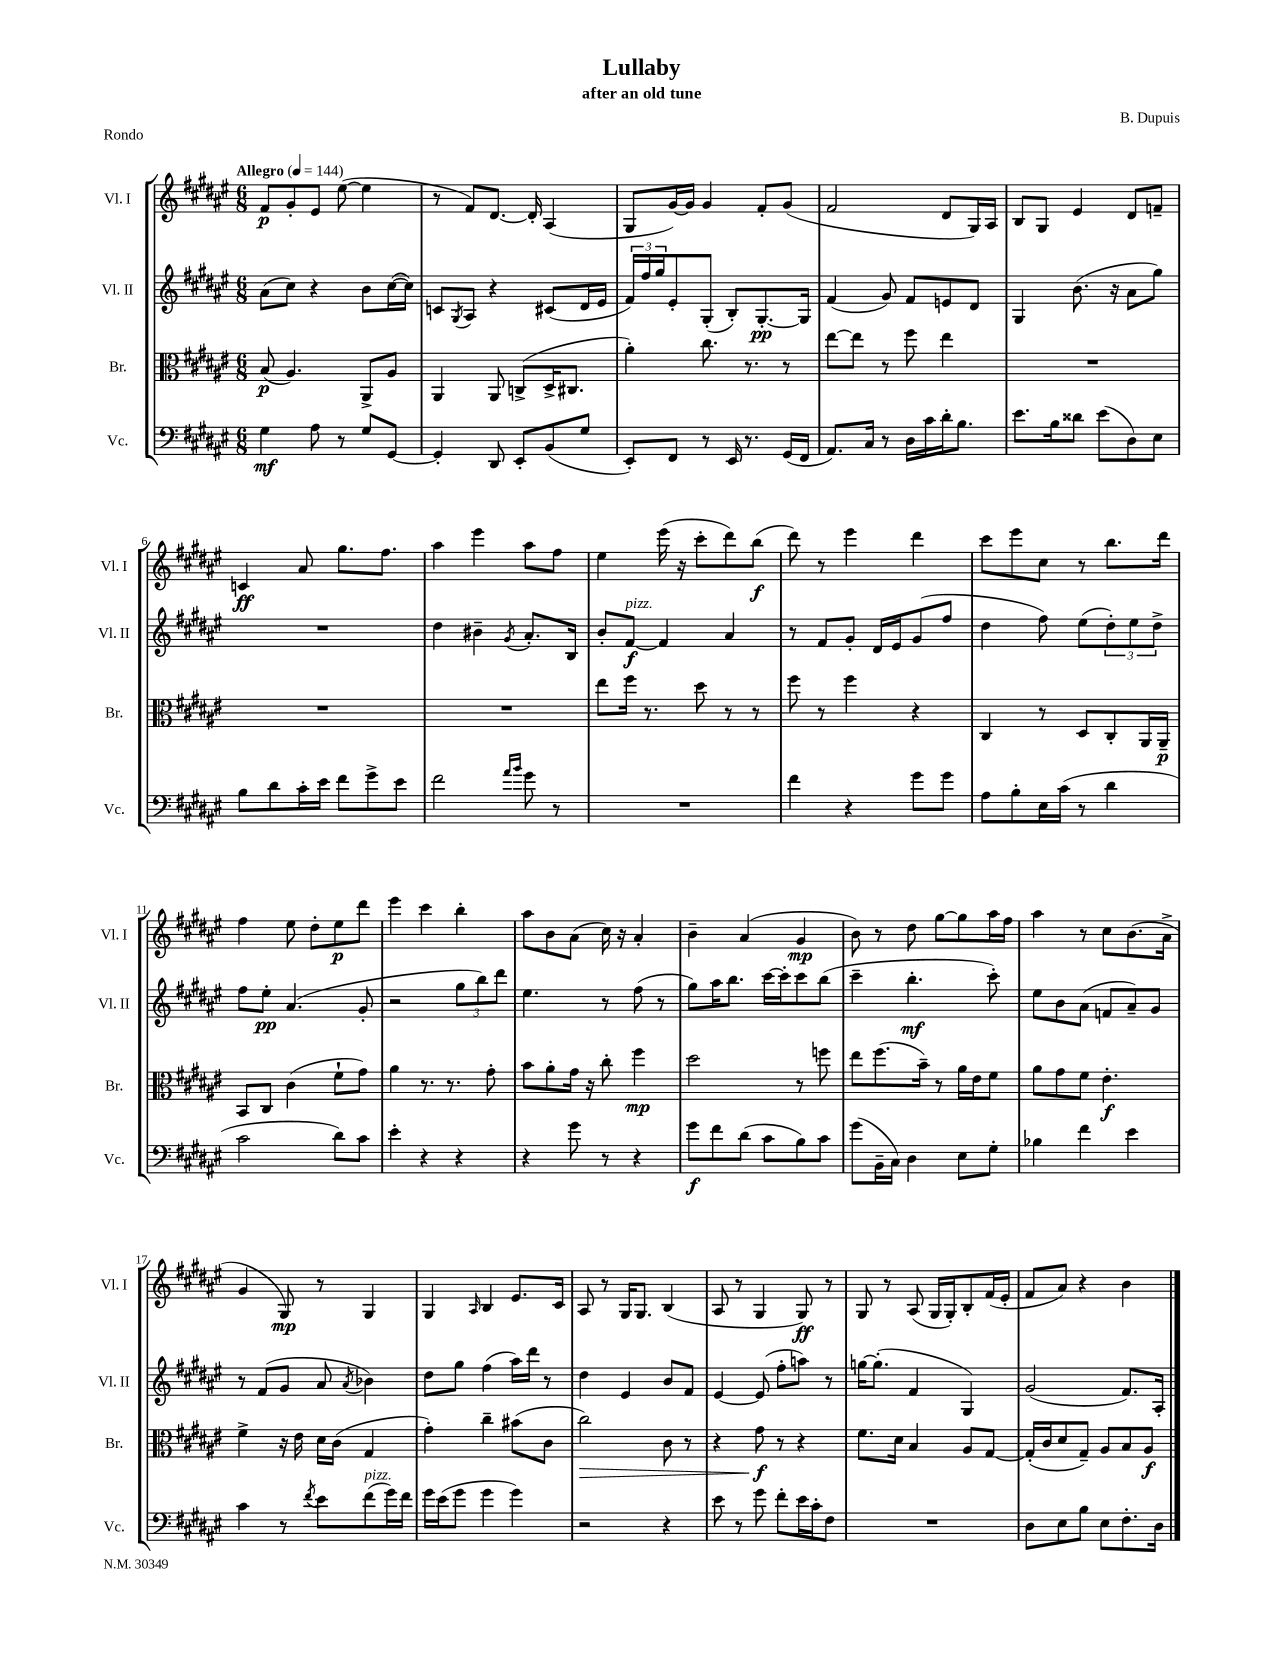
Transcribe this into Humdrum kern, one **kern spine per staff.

**kern	**kern	**kern	**kern
*staff4	*staff3	*staff2	*staff1
*clefF4	*clefC3	*clefG2	*clefG2
*k[f#c#g#d#a#e#]	*k[f#c#g#d#a#e#]	*k[f#c#g#d#a#e#]	*k[f#c#g#d#a#e#]
*M6/8	*M6/8	*M6/8	*M6/8
*MM144	*MM144	*MM144	*MM144
4G#	(8B	(8a#	8f#
.	4.A#)	8cc#)	8g#'
8A#	.	4r	8e#
8r	.	.	([8ee#
8G#	8AA#^	8b	4ee#]
[8GG#	8A#	([16cc#	.
.	.	16cc#])	.
=	=	=	=
4GG#']	4AA#	8c	8r
.	.	8qG#	.
.	.	8A#	8f#)
8DD#	8AA#	4r	[8.d#
8EE#'	(8C^	.	.
.	.	.	16d#']
(8BB	16D#^	(8c#	(4A#
.	8.C#	.	.
8G#	.	16d#	.
.	.	16e#	.
=	=	=	=
8EE#')	4a#')	24f#)	8G#
.	.	24ff#	.
.	.	24gg#	.
8FF#	.	8e#'	[16g#)
.	.	.	16g#]
8r	8.cc#	(8G#'	4g#
16EE#	.	8B')	.
8.r	8.r	.	.
.	.	[8.G#'	8f#'
(16GG#	8r	.	(8g#
16FF#	.	16G#]	.
=	=	=	=
8.AA#)	[8ee#	(4f#	2f#
.	8ee#]	.	.
16C#	.	.	.
8r	8r	8g#)	.
16D#	8ff#	8f#	.
16c#	.	.	.
16d#'	4ee#	8e	8d#
8.B	.	.	.
.	.	8d#	16G#)
.	.	.	16A#
=	=	=	=
8.e#	2.r	4G#	8B
.	.	.	8G#
16B	.	.	.
8d##	.	(8.b	4e#
(8e#	.	.	.
.	.	16r	.
8D#)	.	8a#	8d#
8E#	.	8gg#)	8f~
=	=	=	=
8B	2.r	2.r	4c
8d#	.	.	.
16c#'	.	.	8a#
16e#	.	.	.
8f#	.	.	8.gg#
8g#^	.	.	.
.	.	.	8.ff#
8e#	.	.	.
=	=	=	=
2f#	2.r	4dd#	4aa#
.	.	4b#~	4eee#
16qqa#	.	.	.
16qqb	.	8qg#	.
8g#	.	8.a#'	8aa#
8r	.	.	8ff#
.	.	16B	.
=	=	=	=
2.r	8ee#	8b'	4ee#
.	16ff#	[8f#	.
.	8.r	.	.
.	.	4f#]	(16eee#
.	.	.	16r
.	8dd#	.	8ccc#'
.	8r	4a#	8ddd#)
.	8r	.	(8bb
=	=	=	=
4f#	8ff#	8r	8ddd#)
.	8r	8f#	8r
4r	4ff#	8g#'	4eee#
.	.	16d#	.
.	.	16e#	.
8g#	4r	(8g#	4ddd#
8g#	.	8ff#	.
=	=	=	=
8A#	4C#	4dd#	8ccc#
8B'	.	.	8eee#
16E#	8r	8ff#)	8cc#
(16c#	.	.	.
8r	8D#	(8ee#	8r
4d#	8C#'	12dd#')	8.bb
.	.	12ee#	.
.	16AA#	.	.
.	.	12dd#^	.
.	16AA#~	.	16ddd#
=	=	=	=
2c#	8BB	8ff#	4ff#
.	8C#	8ee#'	.
.	(4c#	(4.a#	8ee#
.	.	.	8dd#'
8d#)	8f#`	.	8ee#
8c#	8g#)	8g#'	8ddd#
=	=	=	=
4e#'	4a#	2r	4eee#
4r	8.r	.	4ccc#
.	8.r	.	.
4r	.	12gg#	4bb'
.	.	12bb)	.
.	8g#'	.	.
.	.	12ddd#	.
=	=	=	=
4r	8b	4.ee#	8aa#
.	8a#'	.	8b
8g#	16g#	.	(8a#
.	16r	.	.
8r	8cc#'	8r	16cc#)
.	.	.	16r
4r	4ff#	(8ff#	4a#'
.	.	8r	.
=	=	=	=
8g#	2dd#	8gg#)	4b~
8f#	.	16aa#	.
.	.	8.bb	.
(8d#	.	.	(4a#
8c#	.	[16ccc#	.
.	.	16ccc#']	.
8B)	8r	8ccc#	4g#
8c#	8ff	(8bb	.
=	=	=	=
(8g#	8ee#	4ccc#~	8b)
16BB~	(8.ff#	.	8r
16C#)	.	.	.
4D#	.	4.bb'	8dd#
.	16b~)	.	.
.	8r	.	[8gg#
8E#	16a#	.	8gg#]
.	16e#	.	.
8G#'	8f#	8ccc#')	16aa#
.	.	.	16ff#
=	=	=	=
4B-	8a#	8ee#	4aa#
.	8g#	8b	.
4f#	8f#	(8a#	8r
.	4.e#'	8f	8cc#
4e#	.	8a#~)	(8.b
.	.	8g#	.
.	.	.	16a#^
=	=	=	=
4c#	4f#^	8r	4g#
.	.	(8f#	.
8r	16r	8g#	8G#)
.	16e#	.	.
8qf#	.	.	.
8e#	16d#	8a#	8r
.	(16c#	.	.
.	.	8qa#	.
(8f#	4G#	4b-)	4G#
16g#)	.	.	.
16f#	.	.	.
=	=	=	=
16g#	4g#')	8dd#	4G#
(16e#	.	.	.
8g#	.	8gg#	.
.	.	.	16qqA#
4g#	4cc#~	(4ff#	4B
4g#)	(8b#	16aa#)	8.e#
.	.	16ddd#	.
.	8c#	8r	.
.	.	.	16c#
=	=	=	=
2r	2cc#)	4dd#	8A#
.	.	.	8r
.	.	4e#	16G#
.	.	.	8.G#
4r	8c#	8b	(4B
.	8r	8f#	.
=	=	=	=
8e#	4r	[4e#	8A#
8r	.	.	8r
8g#	8g#	(8e#]	4G#
8f#'	8r	8ff#'	.
16e#	4r	8aa)	8G#)
16c#'	.	.	.
8F#	.	8r	8r
=	=	=	=
2.r	8.f#	[16gg	8G#
.	.	(8.gg']	.
.	.	.	8r
.	16d#	.	.
.	4B	4f#	(8A#
.	.	.	16G#
.	.	.	16G#')
.	8A#	4G#)	8B'
.	[8G#	.	(16f#
.	.	.	16e#'
=	=	=	=
8D#	(16G#']	(2g#	8f#
.	16c#	.	.
8E#	8d#	.	8a#)
8B	8G#~)	.	4r
8E#	8A#	.	.
8.F#'	8B	8.f#)	4b
.	8A#	.	.
16D#	.	16A#'	.
==	==	==	==
*-	*-	*-	*-
